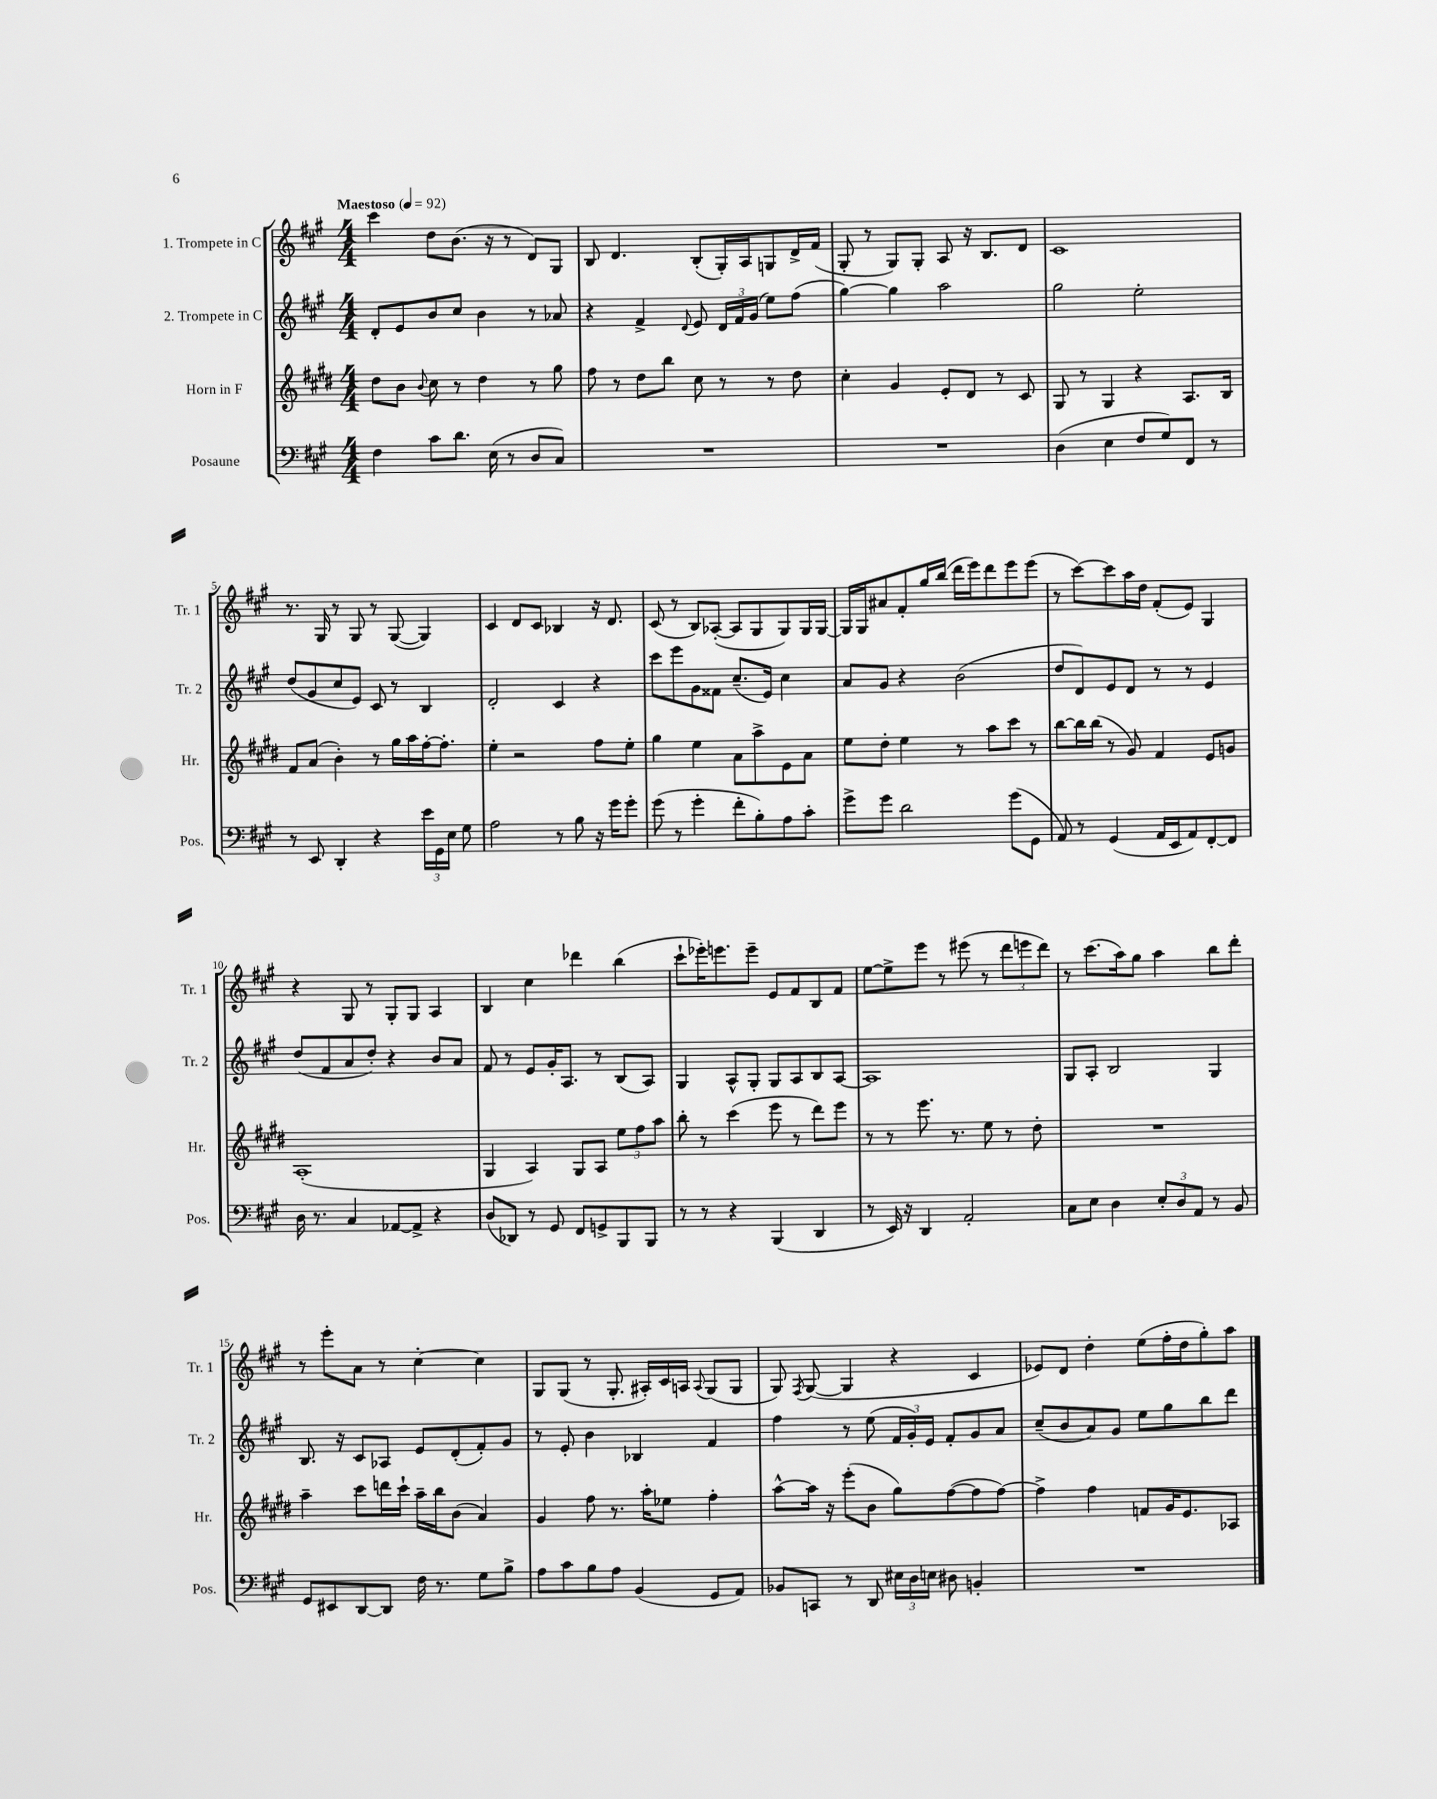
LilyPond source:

<<
\new StaffGroup <<
\new Staff = "s0" \with { instrumentName = "1. Trompete in C" shortInstrumentName = "Tr. 1" } {
    \clef treble \key a \major \numericTimeSignature \time 4/4 \tempo "Maestoso" 4 = 92
    \autoBeamOff cis'''4 d''8[ b'8.]( r16 r8 d'8[) gis8] |
    b8 d'4. b8[-.( gis16-.) a16 g8 d'16-> fis'16]( |
    gis8-. r8 gis8[) gis8]-. a8 r16 b8.[ d'8] |
    cis'1 |
    r8. gis16 r8 gis8 r8 gis8~( gis4) |
    cis'4 d'8[ cis'8] bes4 r16 d'8. |
    cis'8( r8 b8[) aes8]~-.( aes8[ gis8 gis8) gis16 gis16]~ |
    gis16[ gis16 ais'8 fis'8-. gis''16 b''16]( d'''16[ e'''16) d'''8 e'''8 e'''8]( |
    r8 cis'''8[~) cis'''8 a''16 d''16] fis'8[-.( e'8]) gis4 |
    r4 gis8 r8 gis8[-. gis8] a4 |
    b4 cis''4 des'''4 b''4( |
    cis'''8[-! ees'''16-.) e'''8. e'''8]-- e'8[ fis'8 b8 fis'8] |
    e''8[~ e''8-> e'''8] r8 eis'''8( r8 \tuplet 3/2 { d'''8[ e'''8 d'''8]) } |
    r8 cis'''8.[( a''16) gis''8] a''4 b''8[ d'''8]-. |
    r8 e'''8[-. a'8] r8 cis''4~-. cis''4 |
    gis8[ gis8]( r8 gis8.-. ais16[-.) cis'16 a16] \appoggiatura { a8 } gis8[( gis8] |
    gis8) \acciaccatura { fis8 } gis8~( gis4 r4 cis'4 |
    ees'8[) d'8] d''4-. e''8[( fis''16-. d''16 gis''8-.) a''8] \bar "|." |
}
\new Staff = "s1" \with { instrumentName = "2. Trompete in C" shortInstrumentName = "Tr. 2" } {
    \clef treble \key a \major \numericTimeSignature \time 4/4
    \autoBeamOff d'8[-. e'8 b'8 cis''8] b'4 r8 aes'8 |
    r4 fis'4-> \appoggiatura { d'8 } e'8 \tuplet 3/2 { d'16[ fis'16 gis'16]( } e''8[) fis''8]( |
    gis''4~) gis''4 a''2 |
    gis''2 e''2-. |
    d''8[( gis'8 cis''8 e'8]) cis'8 r8 b4 |
    d'2-. cis'4 r4 |
    cis'''8[ e'''8 gis'8 fisis'8] cis''8.[--( e'16]) cis''4 |
    a'8[ gis'8] r4 b'2( |
    d''8[ d'8) e'8 d'8] r8 r8 e'4 |
    d''8[( fis'8 a'8 d''8]-.) r4 b'8[ a'8] |
    fis'8 r8 e'8[ gis'16-. a8.] r8 b8[( a8]) |
    gis4 a8[-^ gis8]-. gis8[ a8 b8 a8]~ |
    a1 |
    gis8[ a8]-. b2 gis4 |
    b8. r16 cis'8[ aes8] e'8[ d'8-.( fis'8-.) gis'8] |
    r8 e'8-. b'4 bes4 fis'4 |
    fis''4 r8 e''8( \tuplet 3/2 { fis'16[ gis'16-.) e'16] } fis'8[-. gis'8 a'8] |
    cis''8[--( b'8 a'8) gis'8] e''8[ gis''8 b''8 d'''8] \bar "|." |
}
\new Staff = "s2" \with { instrumentName = "Horn in F" shortInstrumentName = "Hr." } {
    \clef treble \key e \major \numericTimeSignature \time 4/4
    \autoBeamOff dis''8[ b'8] \appoggiatura { b'8 } cis''8 r8 dis''4 r8 gis''8 |
    fis''8 r8 dis''8[ b''8] cis''8 r8 r8 dis''8 |
    cis''4-. gis'4 e'8[-. dis'8] r8 cis'8 |
    gis8 r8 gis4 r4 a8.[ b16] |
    fis'8[ a'8]( b'4-.) r8 gis''16[ a''16 fis''16~-. fis''8.]-. |
    e''4-. r2 fis''8[ e''8]-. |
    gis''4 e''4 a'8[ a''8-> e'8 a'8] |
    e''8[ dis''8]-. e''4 r8 a''8[ cis'''8] r8 |
    b''8[~ b''16 b''16]( r8 gis'8) fis'4 e'8[ g'8] |
    a1-.( |
    gis4 a4) gis8[ a8] \tuplet 3/2 { e''8[ fis''8 a''8] } |
    b''8-. r8 cis'''4( e'''8 r8 dis'''8[) e'''8] |
    r8 r8 e'''8. r8. e''8 r8 dis''8-. |
    R1 |
    a''4-- cis'''8[ d'''16 cis'''16]-! a''16[-- b''16 b'8]( a'4) |
    gis'4 fis''8 r8. a''16[-. ees''8] fis''4-. |
    a''8[~-^ a''16] r16 e'''8[-.( b'8] gis''8[) fis''8~( fis''8 fis''8]~) |
    fis''4-> fis''4 f'8[ gis'16 e'8. aes8] \bar "|." |
}
\new Staff = "s3" \with { instrumentName = "Posaune" shortInstrumentName = "Pos." } {
    \clef bass \key a \major \numericTimeSignature \time 4/4
    \autoBeamOff fis4 cis'8[ d'8.] e16( r8 d8[ cis8]) |
    R1 |
    R1 |
    d4( e4 fis8[ gis8) fis,8] r8 |
    r8 e,8 d,4-. r4 \tuplet 3/2 { e'16[ gis,16 e16] } gis8 |
    a2 r8 b8 r16 gis'16[ gis'8]-. |
    gis'8( r8 gis'4-. fis'8[-. b8-.) a8 cis'8]-. |
    gis'8[-> gis'8] d'2 gis'8[( gis,8] |
    a,8) r8 gis,4( a,16[ e,16 a,8) fis,8~-. fis,8] |
    d16 r8. cis4 aes,8[~ aes,8]-> r4 |
    d8[( des,8]) r8 gis,8 fis,8[ g,8-> b,,8 b,,8] |
    r8 r8 r4 b,,4( d,4 |
    r8 e,16) r16 d,4 a,2-. |
    cis8[ e8] d4 \tuplet 3/2 { e8[-. d8 a,8] } r8 b,8 |
    gis,8[ eis,8 d,8~ d,8] fis16 r8. gis8[ b8]-> |
    a8[ cis'8 b8 a8] b,4( gis,8[ a,8]) |
    bes,8[ c,8] r8 d,8 \tuplet 3/2 { eis16[ d16 e16] } dis8 b,4-. |
    R1 \bar "|." |
}
>>
>>
